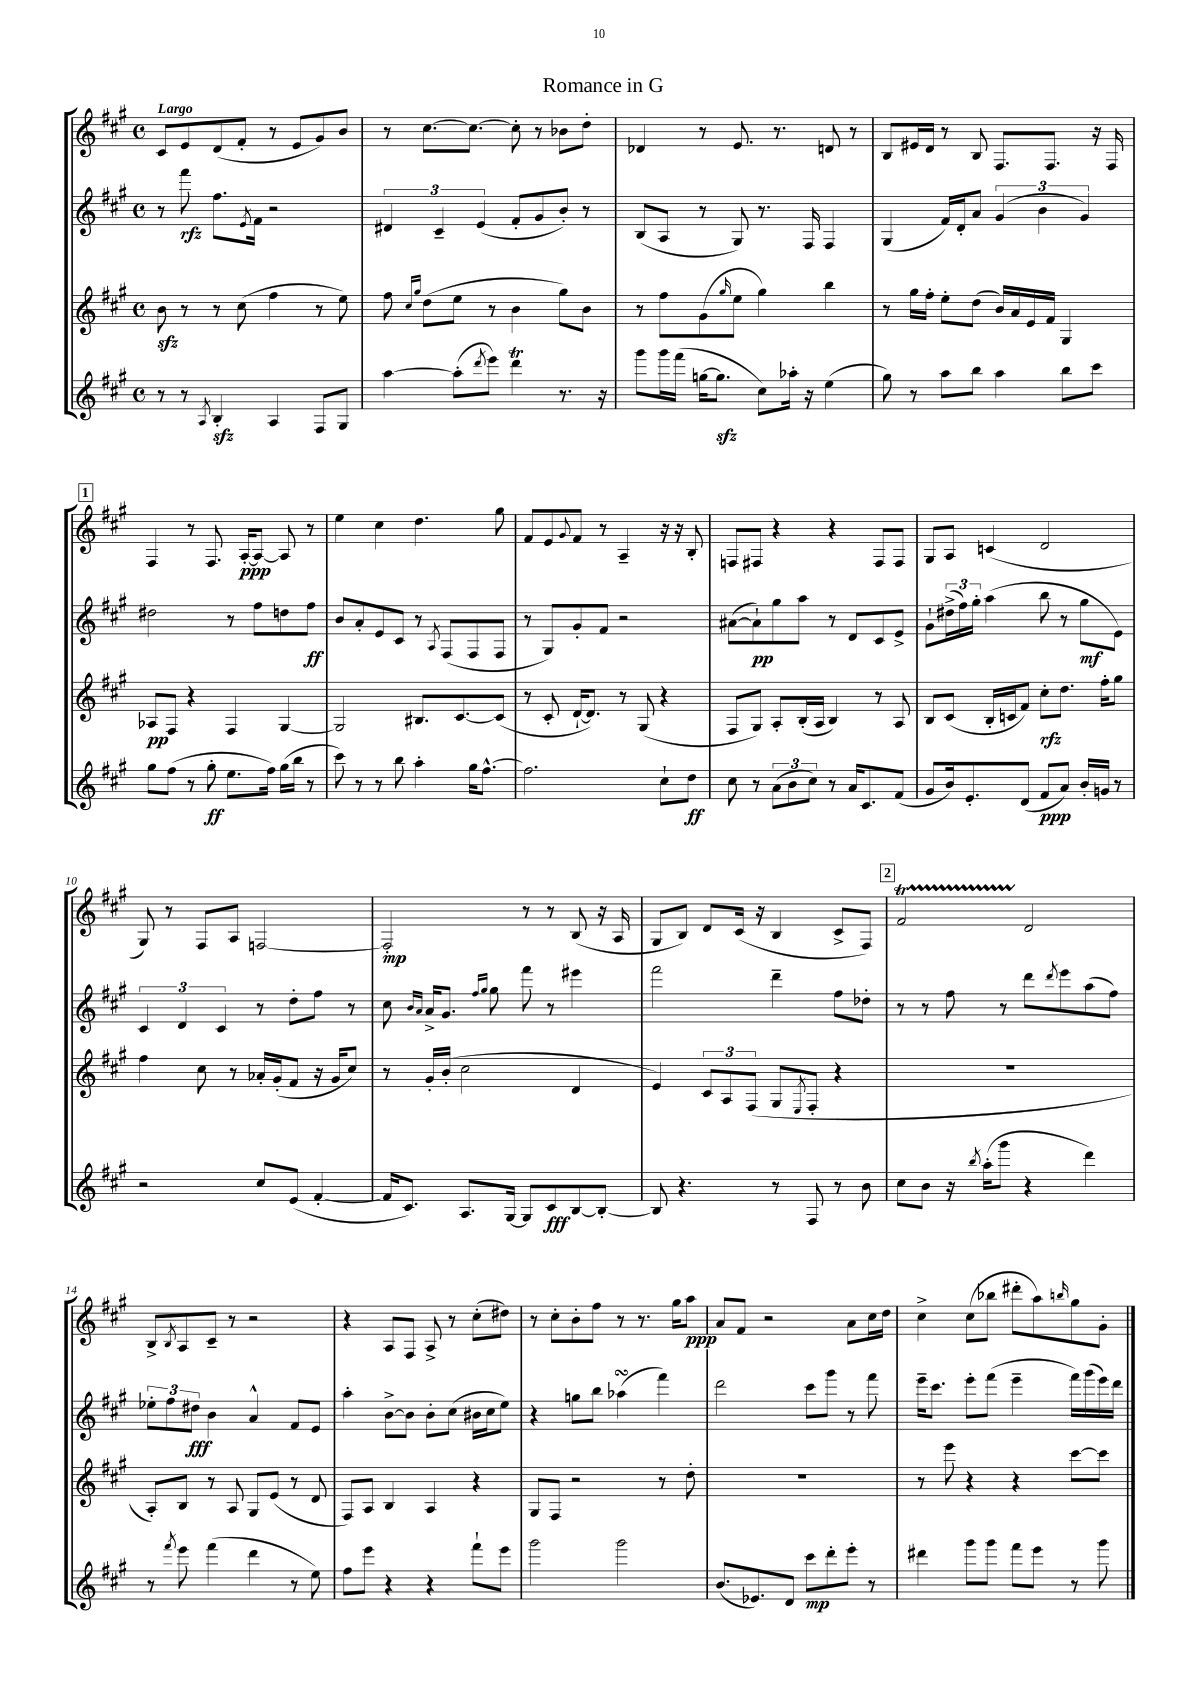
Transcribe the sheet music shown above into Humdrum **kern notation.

**kern	**kern	**kern	**kern
*staff4	*staff3	*staff2	*staff1
*clefG2	*clefG2	*clefG2	*clefG2
*k[f#c#g#]	*k[f#c#g#]	*k[f#c#g#]	*k[f#c#g#]
*M4/4	*M4/4	*M4/4	*M4/4
*met(c)	*met(c)	*met(c)	*met(c)
8r	8b	8r	8c#
8r	8r	8fff#	8e
8qA	.	.	.
4B'	8r	8.ff#	(8d
.	(8cc#	.	8f#'
.	.	8qe	.
.	.	16f#	.
4A	4ff#	2r	8r
.	.	.	8e
8F#	8r	.	8g#)
8G#	8ee)	.	8b
=	=	=	=
[4aa	8ff#	6d#	8r
.	16qqcc#	.	.
.	16qqgg#	.	.
.	(8dd	.	[8.cc#
.	.	6c#~	.
(8aa']	8ee	.	.
.	.	.	8.cc#_
.	.	(6e	.
8qddd	.	.	.
8eee)	8r	.	.
4ddd	4b	8f#'	8cc#']
.	.	8g#	8r
8.r	8gg#)	8b')	8b-
.	8b	8r	8dd'
16r	.	.	.
=	=	=	=
8ggg#	8r	(8B	4d-
16ggg#	8ff#	8A	.
(16fff#	.	.	.
[16gg	(8g#	8r	8r
8.gg]	.	.	.
.	16qqgg#	.	.
.	8ee	8G#)	8.e
8cc#)	4gg#)	8.r	.
.	.	.	8.r
16aa-'	.	.	.
16r	.	16F#	.
(4ee	4bb	4F#	8d
.	.	.	8r
=	=	=	=
8gg#)	8r	(4G#	8B
8r	16gg#	.	16e#
.	16ff#'	.	16d
8aa	8ee'	16f#)	8r
.	.	16d'	.
8bb	(8dd	8a	8B
4aa	16b)	(6g#	8.F#
.	16a	.	.
.	16e	.	.
.	.	6b	.
.	16f#	.	8.F#
8bb	4G#	.	.
.	.	6g#)	.
8ccc#	.	.	16r
.	.	.	16F#
=	=	=	=
8gg#	8A-	2dd#	4F#
(8ff#	8F#	.	.
8r	4r	.	8r
8gg#'	.	.	8.F#
8.ee	4F#	8r	.
.	.	.	[16A'
.	.	8ff#	8A_
16ff#)	.	.	.
(16gg#	[4G#	8dd	8A]
16bb	.	.	.
8r	.	8ff#	8r
=	=	=	=
8ccc#)	2G#]	8b	4ee
8r	.	8a'	.
8r	.	8e	4cc#
8bb	.	8c#	.
4aa'	8.B#	8r	4.dd
.	.	8qA	.
.	.	(8F#	.
.	[8.c#	.	.
16gg#	.	8F#	.
[8.ff#^^	.	.	.
.	(8c#]	8F#	8gg#
=	=	=	=
2.ff#]	8r	8r	8f#
.	8c#'	8G#)	8e
.	.	.	8qqg#
.	[16d`	8g#'	8f#
.	8.d])	.	.
.	.	8f#	8r
.	8r	2r	4A~
.	(8G#	.	.
8cc#`	4r	.	16r
.	.	.	16r
8dd	.	.	8B'
=	=	=	=
8cc#	8F#	([8a#	8F
8r	8G#)	8a#`])	8F#
(12a	8A'	8gg#	4r
12b	.	.	.
.	(16B'	8aa	.
12cc#)	.	.	.
.	16A	.	.
8r	4B)	8r	4r
16a	.	8d	.
8.c#	.	.	.
.	8r	8c#	8F#
(8f#	8A	8e^	8F#
=	=	=	=
8g#	8B	8g#`	8G#
16b)	(8c#	(24dd#^	8A
.	.	24ff#)	.
8.e'	.	.	.
.	.	24gg#'	.
.	16B'	(4aa	(4c
.	16c	.	.
(8d	8f#)	.	.
8f#	8cc#'	8bb	2d
8a)	8.dd	8r	.
16b'	.	8gg#	.
16g	16ff#'	.	.
8r	8gg#	8e)	.
=	=	=	=
2r	4ff#	6c#	8G#)
.	.	.	8r
.	.	6d	.
.	8cc#	.	8F#
.	.	6c#	.
.	8r	.	8A
8cc#	16a-'	8r	[2F
.	(16g#'	.	.
(8e	8f#	8dd'	.
[4f#'	16r	8ff#	.
.	16g#	.	.
.	8cc#)	8r	.
=	=	=	=
16f#]	8r	8cc#	2F']
8.c#)	.	.	.
.	.	16qqb	.
.	.	16qqa	.
.	16g#'	16a^	.
.	(16b'	8.g#	.
8.A	2cc#	.	.
.	.	16qqff#	.
.	.	16qqgg#	.
.	.	8gg#	.
[16G#	.	.	.
8G#]	.	8fff#	8r
8c#	.	8r	8r
[8B	4d	4eee#	(8B
8B'_	.	.	16r
.	.	.	16A
=	=	=	=
8B]	4e)	2fff#	8G#
4.r	.	.	8B)
.	12c#	.	8d
.	12A	.	.
.	.	.	(16c#
.	(12F#	.	.
.	.	.	16r
8r	8G#	4ddd~	4B
.	8qE	.	.
8F#	8F#'	.	.
8r	4r	8ff#	8c#^
8b	.	8dd-'	8F#)
=	=	=	=
8cc#	1r	8r	2f#
8b	.	8r	.
16r	.	8ff#	.
8qbb	.	.	.
(16aa'	.	.	.
8ggg#	.	8r	.
4r	.	8ddd	2d
.	.	8qddd	.
.	.	8eee	.
4ddd)	.	(8aa	.
.	.	8ff#)	.
=	=	=	=
8r	8A')	12ee-'	8B^
.	.	12ff#	.
8qfff#	.	.	8qB
8eee	8B	.	8A
.	.	12dd#	.
(4fff#	8r	4b	8c#~
.	8A	.	8r
4ddd	8G#	4a^^	2r
.	(8e	.	.
8r	8r	8f#	.
8ee)	8d	8e	.
=	=	=	=
8ff#	8F#)	4aa'	4r
8eee	8A	.	.
4r	4B	[8b^	8A
.	.	8b]	8F#
4r	4A	8b'	8A^
.	.	(8cc#	8r
8fff#`	4r	16b#	(8cc#'
.	.	16cc#	.
8eee	.	8ee)	8dd#)
=	=	=	=
2ggg#	8G#	4r	8r
.	8F#	.	8cc#'
.	2r	8gg	8b'
.	.	8bb	8ff#
2ggg#	.	(4aa-	8r
.	.	.	8.r
.	8r	4fff#)	.
.	.	.	16gg#
.	8dd'	.	8aa
=	=	=	=
(8.b	1r	2ddd	8a
.	.	.	8f#
8.e-)	.	.	.
.	.	.	2r
8d	.	.	.
8ccc#	.	8ccc#	.
8ddd'	.	8ggg#	.
8eee'	.	8r	8a
8r	.	8fff#	16cc#
.	.	.	16dd
=	=	=	=
4ddd#	8r	16eee~	4cc#^
.	.	8.ccc#	.
.	8eee	.	.
8ggg#	4r	8eee'	(8cc#
8ggg#	.	(8fff#	8bb-
8fff#	4r	4eee~	8ddd#'
8eee	.	.	8aa)
.	.	.	16qqbb
8r	[8ccc#	16fff#)	8gg#
.	.	(16ggg#	.
8ggg#	8ccc#]	16eee)	8g#'
.	.	16ddd	.
==	==	==	==
*-	*-	*-	*-
